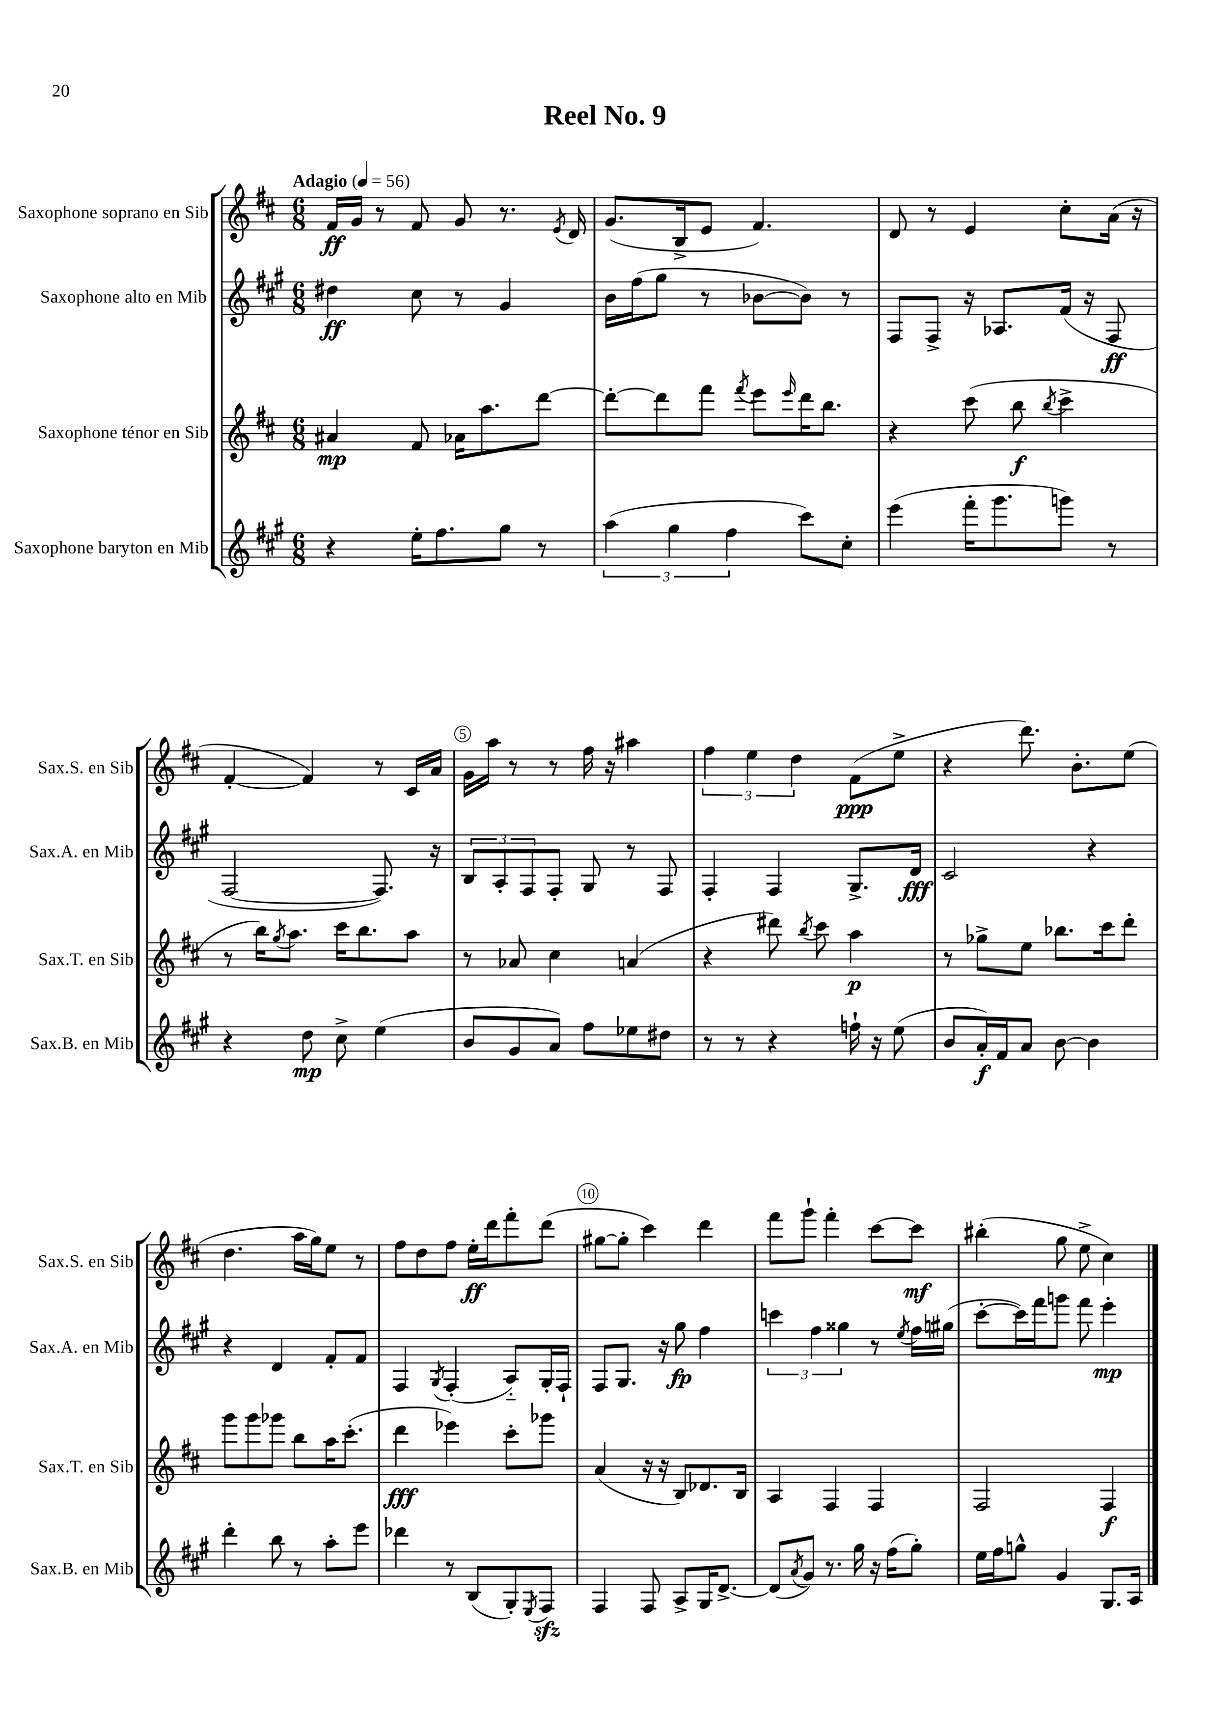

**kern	**dynam	**kern	**dynam	**kern	**dynam	**kern	**dynam
*part4	*part4	*part3	*part3	*part2	*part2	*part1	*part1
*staff4	*staff4	*staff3	*staff3	*staff2	*staff2	*staff1	*staff1
*I"Saxophone baryton en Mib	*	*I"Saxophone ténor en Sib	*	*I"Saxophone alto en Mib	*	*I"Saxophone soprano en Sib	*
*I'Sax.B. en Mib	*	*I'Sax.T. en Sib	*	*I'Sax.A. en Mib	*	*I'Sax.S. en Sib	*
*clefG2	*	*clefG2	*	*clefG2	*	*clefG2	*
*k[f#c#g#]	*	*k[f#c#]	*	*k[f#c#g#]	*	*k[f#c#]	*
*M6/8	*	*M6/8	*	*M6/8	*	*M6/8	*
*MM56	*	*MM56	*	*MM56	*	*MM56	*
=1	=1	=1	=1	=1	=1	=1	=1
!	!	!	!	!	!	!LO:TX:a:B:t=Adagio	!
4r	.	4a#X/	mp	4dd#X\	ff	16f#/LL	ff
.	.	.	.	.	.	16g/JJ	.
.	.	.	.	.	.	8r	.
16ee'\KL	.	8f#/	.	8cc#\	.	8f#/	.
8.ff#\	.	.	.	.	.	.	.
.	.	16a-X\KL	.	8r	.	8g/	.
.	.	8.aa\	.	.	.	.	.
8gg#\J	.	.	.	4g#/	.	8.r	.
8r	.	[8ddd\J	.	.	.	.	.
.	.	.	.	.	.	8qe/	.
.	.	.	.	.	.	16d/	.
=2	=2	=2	=2	=2	=2	=2	=2
(6aa\	.	8ddd'\L_	.	16b\LL	.	(8.g/L	.
.	.	.	.	(16ff#\J	.	.	.
.	.	8ddd\]	.	8gg#\J	.	.	.
6gg#\	.	.	.	.	.	.	.
.	.	.	.	.	.	16B^/k	.
.	.	8fff#\J	.	8r	.	8e/J	.
6ff#\	.	.	.	.	.	.	.
.	.	8qfff#/	.	.	.	.	.
.	.	8eee\L	.	[8b-X\L	.	4.f#/)	.
.	.	16qqeee/	.	.	.	.	.
8ccc#\L)	.	16ddd\K	.	8b-\J])	.	.	.
.	.	8.bb\J	.	.	.	.	.
8cc#'\J	.	.	.	8r	.	.	.
=3	=3	=3	=3	=3	=3	=3	=3
(4eee\	.	4r	.	8F#/L	.	8d/	.
.	.	.	.	8F#^/J	.	8r	.
16fff#'\KL	.	(8ccc#\	.	16r	.	4e/	.
8.ggg#\	.	.	.	8.A-X/L	.	.	.
.	.	8bb\	f	.	.	.	.
.	.	8qbb/	.	.	.	.	.
8gggn\J)	.	4ccc#^\	.	(16f#/Jk	.	8cc#'\L	.
.	.	.	.	16r	.	.	.
8r	.	.	.	8F#/	ff	(16a\Jk	.
.	.	.	.	.	.	16r	.
!!LO:LB:g=z
=4	=4	=4	=4	=4	=4	=4	=4
4r	.	8r	.	[2F#/	.	[4f#'/	.
.	.	16bb\KL)	.	.	.	.	.
.	.	8qgg/	.	.	.	.	.
.	.	8.aa\J	.	.	.	.	.
8dd\	mp	.	.	.	.	4f#/])	.
8cc#^\	.	16ccc#\KL	.	.	.	.	.
.	.	8.bb\	.	.	.	.	.
(4ee\	.	.	.	8.F#/])	.	8r	.
.	.	8aa\J	.	.	.	16c#/LL	.
.	.	.	.	16r	.	16a/JJ	.
=5	=5	=5	=5	=5	=5	=5	=5
8b/L	.	8r	.	12B/L	.	16g\LL	.
.	.	.	.	.	.	16aa\JJ	.
.	.	.	.	12A'/	.	.	.
8g#/	.	8a-X/	.	.	.	8r	.
.	.	.	.	12F#/	.	.	.
8a/J)	.	4cc#\	.	8F#'/J	.	8r	.
8ff#\L	.	.	.	8G#/	.	16ff#\	.
.	.	.	.	.	.	16r	.
8ee-X\	.	(4an/	.	8r	.	4aa#X\	.
8dd#X\J	.	.	.	8F#/	.	.	.
=6	=6	=6	=6	=6	=6	=6	=6
8r	.	4r	.	4F#'/	.	6ff#\	.
8r	.	.	.	.	.	.	.
.	.	.	.	.	.	6ee\	.
4r	.	8ddd#X\)	.	4F#/	.	.	.
.	.	.	.	.	.	6dd\	.
.	.	8qbb/	.	.	.	.	.
.	.	8ccc#\	.	.	.	.	.
16ffn`\	.	4aa\	p	8.G#^/L	.	(8f#\L	ppp
16r	.	.	.	.	.	.	.
(8ee\	.	.	.	.	.	8ee^\J	.
.	.	.	.	16d/Jk	fff	.	.
=7	=7	=7	=7	=7	=7	=7	=7
8b/L	.	8r	.	2c#/	.	4r	.
16a'/L)	f	8gg-X^\L	.	.	.	.	.
16f#/J	.	.	.	.	.	.	.
8a/J	.	8ee\J	.	.	.	8.ddd\)	.
[8b\	.	8.bb-X\L	.	.	.	.	.
.	.	.	.	.	.	8.b'\L	.
4b\]	.	.	.	4r	.	.	.
.	.	16ccc#\k	.	.	.	.	.
.	.	8ddd'\J	.	.	.	(8ee\J	.
!!LO:LB:g=z
=8	=8	=8	=8	=8	=8	=8	=8
4ddd'\	.	8ggg\L	.	4r	.	4.dd\	.
.	.	8ggg\	.	.	.	.	.
8bb\	.	8ggg-X\J	.	4d/	.	.	.
8r	.	8bb\L	.	.	.	16aa\LL	.
.	.	.	.	.	.	16gg\J)	.
8aa'\L	.	16aa\K	.	8f#'/L	.	8ee\J	.
.	.	(8.ccc#'\J	.	.	.	.	.
8eee\J	.	.	.	8f#/J	.	8r	.
=9	=9	=9	=9	=9	=9	=9	=9
4ddd-X\	.	4ddd\	fff	4F#/	.	8ff#\L	.
.	.	.	.	.	.	8dd\	.
.	.	.	.	8qG#/	.	.	.
8r	.	4eee-X\)	.	(4F#'/	.	8ff#\J	.
(8B/L	.	.	.	.	.	16ee'\LL	ff
.	.	.	.	.	.	16ddd\J	.
8G#'/)	.	8ccc#'\L	.	8A/L)	.	8fff#'\	.
8qE/	.	.	.	.	.	.	.
8F#zz/J	.	8ggg-X\J	.	16G#'/L	.	(8ddd\J	.
.	.	.	.	16F#`/JJ	.	.	.
=10	=10	=10	=10	=10	=10	=10	=10
4F#/	.	(4a/	.	8F#/L	.	[8gg#X\L	.
.	.	.	.	8.G#/J	.	8gg#'\J]	.
8F#/	.	16r	.	.	.	4ccc#\)	.
.	.	16r	.	16r	.	.	.
8A^/L	.	8B/L)	.	8gg#\	fp	.	.
16G#/K	.	8.d-X/	.	4ff#\	.	4ddd\	.
[8.d^/J	.	.	.	.	.	.	.
.	.	16B/Jk	.	.	.	.	.
=11	=11	=11	=11	=11	=11	=11	=11
(8d/L]	.	4A/	.	6cccn\	.	8fff#\L	.
8qa/	.	.	.	.	.	.	.
8g#/J)	.	.	.	.	.	8ggg`\J	.
.	.	.	.	6ff#\	.	.	.
8.r	.	4F#/	.	.	.	4fff#'\	.
.	.	.	.	6gg##X\	.	.	.
16gg#\	.	.	.	.	.	.	.
16r	.	4F#/	.	8r	.	[8ccc#\L	.
(16ff#\KL	.	.	.	.	.	.	.
.	.	.	.	8qee/	.	.	.
8gg#'\J)	.	.	.	16ff#\LL	.	8ccc#\J]	mf
.	.	.	.	(16gg#X\JJ	.	.	.
=12	=12	=12	=12	=12	=12	=12	=12
16ee\LL	.	2F#/	.	[8ccc#'\L	.	(4bb#X'\	.
16ff#\J	.	.	.	.	.	.	.
8ggn^^\J	.	.	.	16ccc#\L])	.	.	.
.	.	.	.	16fff#\J	.	.	.
4g#/	.	.	.	8gggn\J	.	8gg\	.
.	.	.	.	8fff#\	.	8ee^\	.
8.G#/L	.	4F#/	f	4eee'\	mp	4cc#\)	.
16A/Jk	.	.	.	.	.	.	.
==	==	==	==	==	==	==	==
*-	*-	*-	*-	*-	*-	*-	*-
